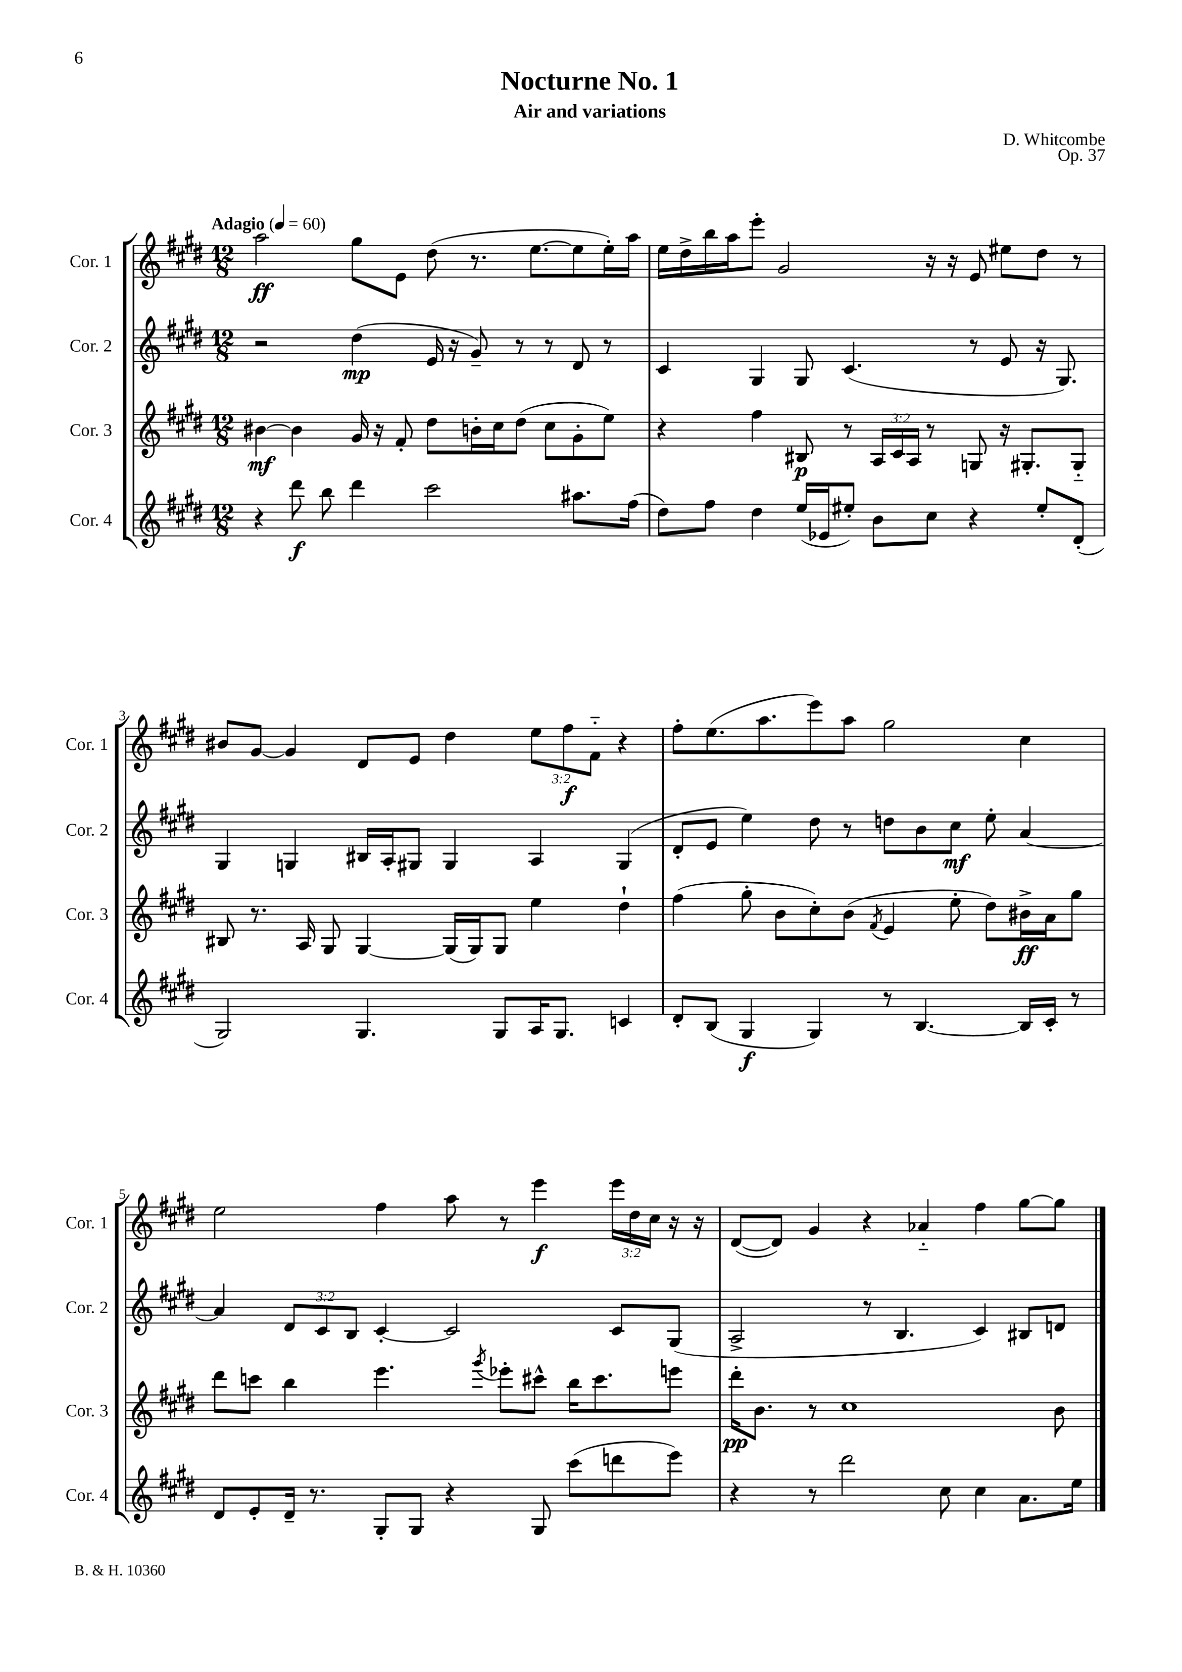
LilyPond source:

\header { title = "Nocturne No. 1" composer = "D. Whitcombe" subtitle = "Air and variations" opus = "Op. 37" }
<<
\new StaffGroup <<
\new Staff = "s0" \with { instrumentName = "Cor. 1" shortInstrumentName = "Cor. 1" } {
    \clef treble \key e \major \numericTimeSignature \time 12/8 \override Staff.TupletNumber.text = #tuplet-number::calc-fraction-text \tempo "Adagio" 4 = 60
    a''2\ff gis''8 e'8 dis''8( r8. e''8.~ e''8 e''16-.) a''16 |
    e''16 dis''16-> b''16 a''16 e'''8-. gis'2 r16 r16 e'8 eis''8 dis''8 r8 |
    bis'8 gis'8~ gis'4 dis'8 e'8 dis''4 \tuplet 3/2 { e''8 fis''8\f fis'8-_ } r4 |
    fis''8-. e''8.( a''8. e'''8) a''8 gis''2 cis''4 |
    e''2 fis''4 a''8 r8 e'''4\f \tuplet 3/2 { e'''16 dis''16 cis''16 } r16 r16 |
    dis'8~( dis'8) gis'4 r4 aes'4-_ fis''4 gis''8~ gis''8 \bar "|." |
}
\new Staff = "s1" \with { instrumentName = "Cor. 2" shortInstrumentName = "Cor. 2" } {
    \clef treble \key e \major \numericTimeSignature \time 12/8 \override Staff.TupletNumber.text = #tuplet-number::calc-fraction-text
    r2 dis''4\mp( e'16 r16 gis'8--) r8 r8 dis'8 r8 |
    cis'4 gis4 gis8 cis'4.( r8 e'8 r16 gis8.) |
    gis4 g4 bis16 a16-. gis8 gis4 a4 gis4( |
    dis'8-. e'8 e''4) dis''8 r8 d''8 b'8 cis''8\mf e''8-. a'4~ |
    a'4 \tuplet 3/2 { dis'8 cis'8 b8 } cis'4~-. cis'2 cis'8 gis8( |
    a2-> r8 b4. cis'4) bis8 d'8 \bar "|." |
}
\new Staff = "s2" \with { instrumentName = "Cor. 3" shortInstrumentName = "Cor. 3" } {
    \clef treble \key e \major \numericTimeSignature \time 12/8 \override Staff.TupletNumber.text = #tuplet-number::calc-fraction-text
    bis'4~\mf bis'4 gis'16 r16 fis'8-. dis''8 b'16-. cis''16 dis''8( cis''8 gis'8-. e''8) |
    r4 fis''4 bis8\p r8 \tuplet 3/2 { a16 cis'16 a16 } r8 g8 r16 gis8.-. gis8-_ |
    bis8 r8. a16 gis8 gis4~ gis16( gis16) gis8 e''4 dis''4-! |
    fis''4( gis''8-. b'8 cis''8-.) b'8( \acciaccatura { fis'8 } e'4 e''8-. dis''8) bis'16->\ff a'16 gis''8 |
    dis'''8 c'''8 b''4 e'''4. \acciaccatura { gis'''8 } ees'''8-. cis'''8-^ b''16 cis'''8. e'''8 |
    dis'''16-.\pp b'8. r8 cis''1 b'8 \bar "|." |
}
\new Staff = "s3" \with { instrumentName = "Cor. 4" shortInstrumentName = "Cor. 4" } {
    \clef treble \key e \major \numericTimeSignature \time 12/8
    r4 dis'''8\f b''8 dis'''4 cis'''2 ais''8. fis''16( |
    dis''8) fis''8 dis''4 e''16( ees'16 eis''8-.) b'8 cis''8 r4 eis''8-. dis'8-.( |
    gis2) gis4. gis8 a16 gis8. c'4 |
    dis'8-. b8( gis4\f gis4) r8 b4.~ b16 cis'16-. r8 |
    dis'8 e'8-. dis'16-- r8. gis8-. gis8 r4 gis8 cis'''8( d'''8 e'''8) |
    r4 r8 dis'''2 cis''8 cis''4 a'8. e''16 \bar "|." |
}
>>
>>
